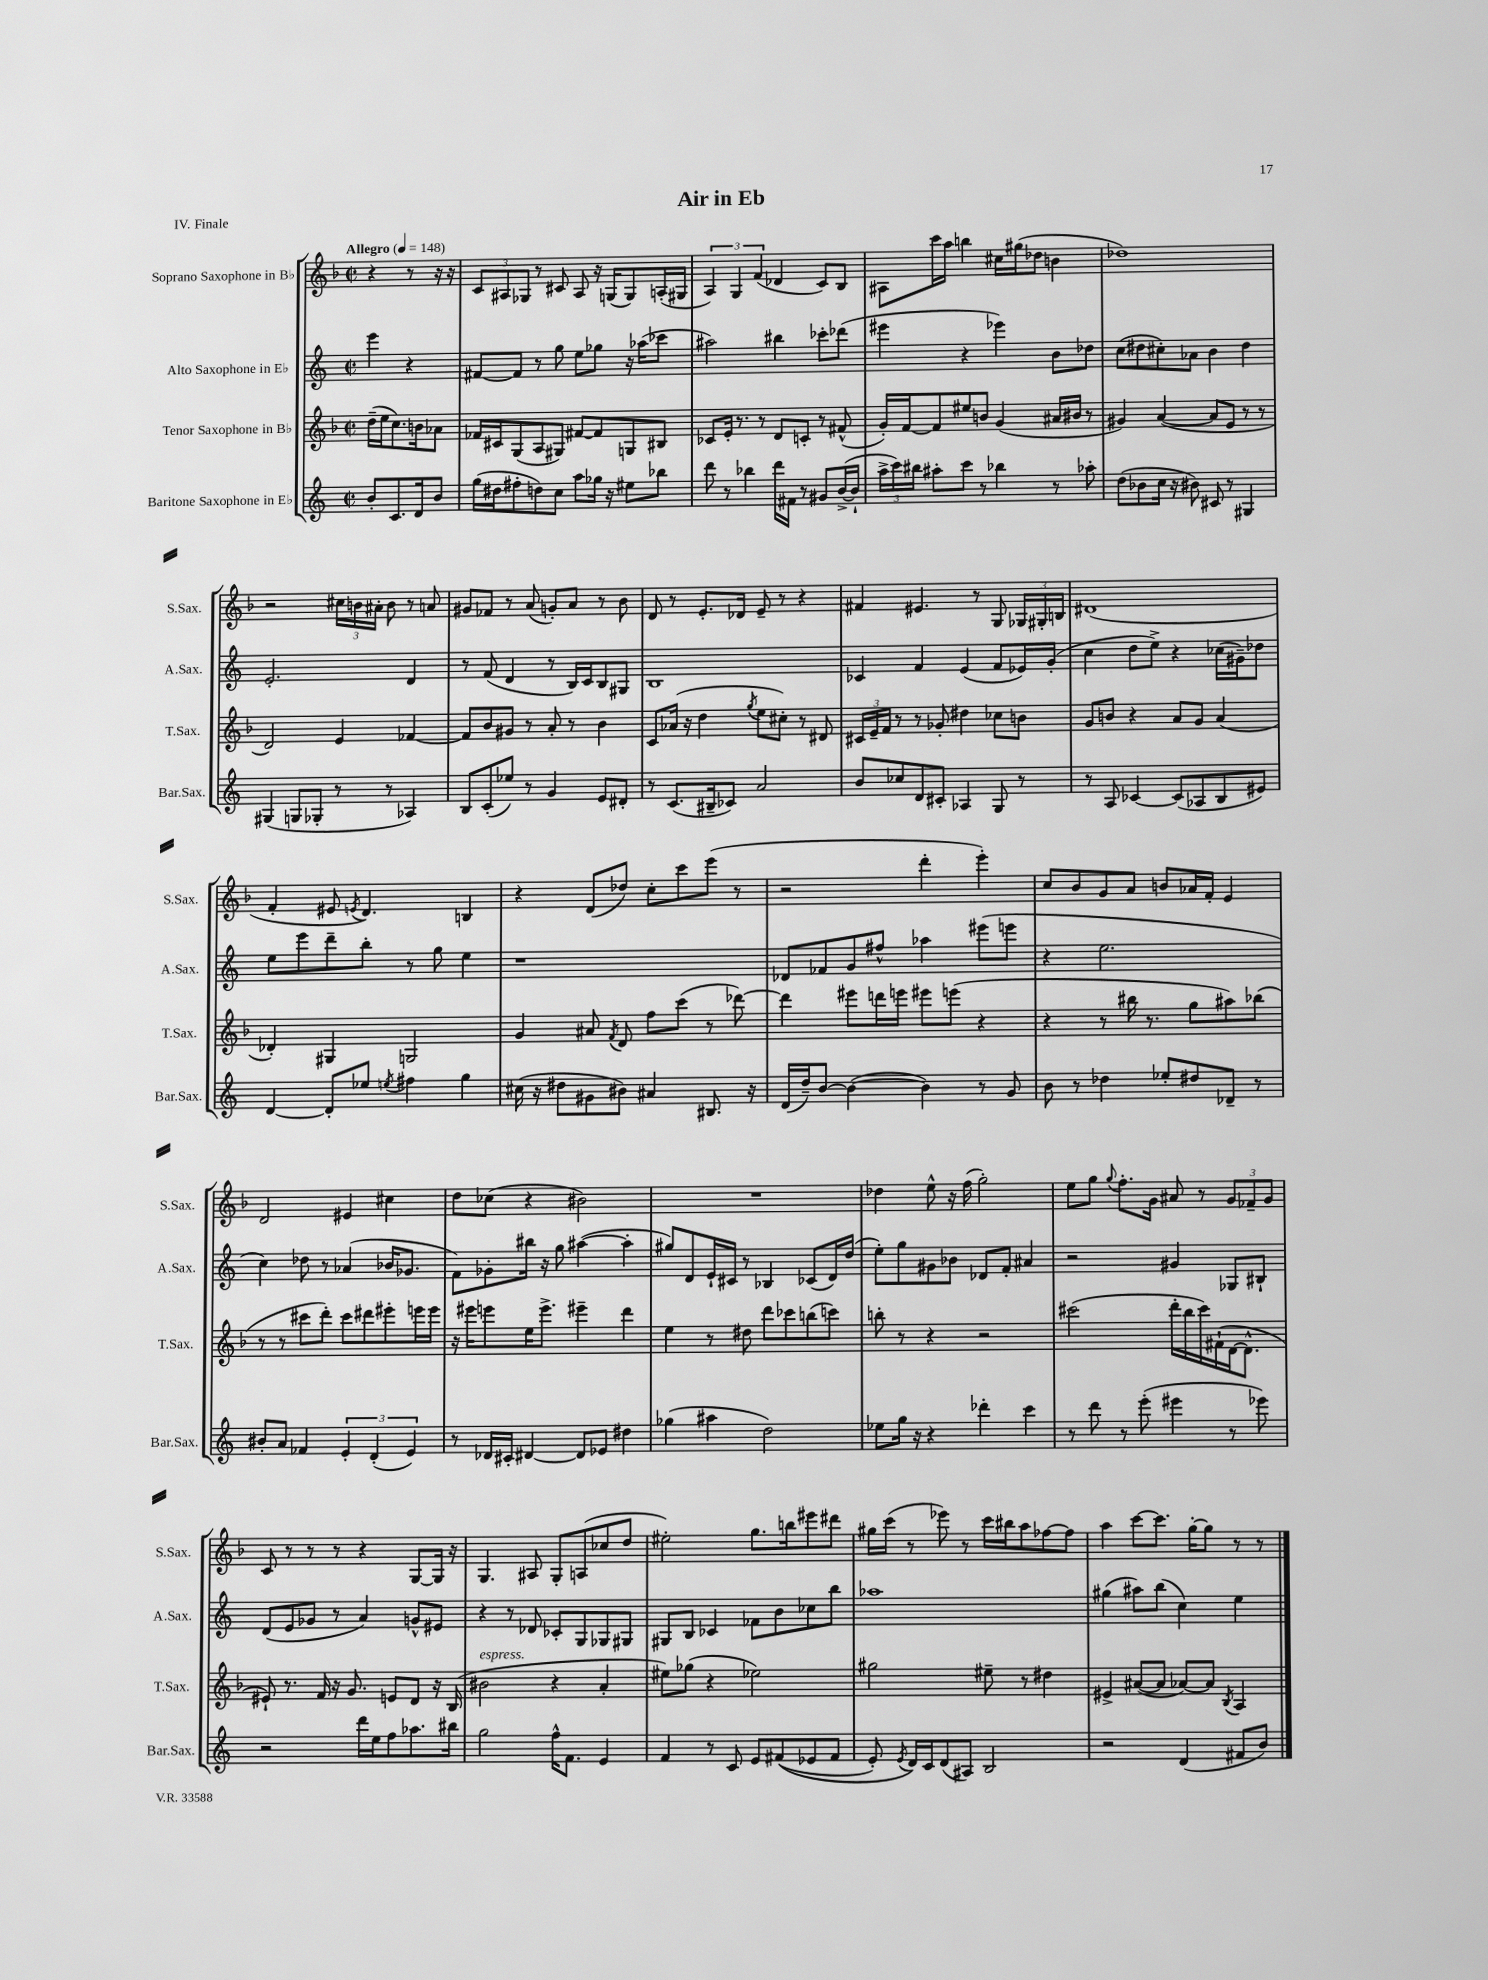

**kern	**kern	**kern	**kern
*staff4	*staff3	*staff2	*staff1
*clefG2	*clefG2	*clefG2	*clefG2
*k[]	*k[b-]	*k[]	*k[b-]
*M2/2	*M2/2	*M2/2	*M2/2
*met(c|)	*met(c|)	*met(c|)	*met(c|)
*MM148	*MM148	*MM148	*MM148
8b'	(16dd~	4eee	4r
.	16ee	.	.
8.c	8.cc)	.	.
.	.	4r	8r
16d	16b	.	.
8b	8a-	.	16r
.	.	.	16r
=	=	=	=
(16gg	16f-	[8f#	12c
16dd#	16c#	.	.
.	.	.	12A#
8ff#'	(8G	8f#]	.
.	.	.	12G-
8dd)	8A	8r	8r
8cc	8G#)	8gg	8c#
8aa	[8f#	8ee	8A#
16gg-	8f#]	8gg-	16r
16r	.	.	(16G
8ee#	8G	16r	8G)
.	.	(16aa-	.
8bb-	8B#	8ccc-	(16A'
.	.	.	16G#
=	=	=	=
8ddd	8c-	2aa#)	6A)
8r	16e'	.	.
.	.	.	6G
.	8.r	.	.
4bb-	.	.	.
.	.	.	(6f
.	8r	.	.
16ddd	8d	4bb#	4d-
16f#	.	.	.
8r	8c'	.	.
8g#	8r	8ccc-'	8c)
([16b^	(8f#^^	(8ddd-	8B-
16b`]	.	.	.
=	=	=	=
24aa^	16g')	4eee#	8A#
24ccc)	.	.	.
.	[16f	.	.
24bb#	.	.	.
8aa#'	8f]	.	16ccc
.	.	.	16aa
8ccc	8ee#	4r	4bb
8r	8b	.	.
4bb-	(4g	4eee-)	16cc#
.	.	.	(16gg#
.	.	.	8dd-
8r	16a#	8b	4b
.	16b#	.	.
8aa-'	8r	8dd-	.
=	=	=	=
(8dd	4g#)	(8cc	1dd-)
8b-	.	8dd#	.
16cc	([4a	8cc#')	.
16r	.	.	.
8b#)	.	8a-	.
8c#	8a]	4b	.
8r	8e	.	.
4G#	8r	4dd#	.
.	8r	.	.
=	=	=	=
(4G#	2d)	2.e'	2r
8G	.	.	.
8G-'	.	.	.
8r	4e	.	24cc#
.	.	.	24b
.	.	.	24a#'
8r	.	.	8b
4A-)	[4f-	4d	8r
.	.	.	8a
=	=	=	=
8B	8f-]	8r	8g#
(8c'	8b-	(8f	8f-
8ee-)	8g#	4d	8r
8r	8r	.	(8a
4g	8a'	8r	8g')
.	8r	16B)	8a
.	.	16c	.
8e	4b-	8B	8r
8d#'	.	8G#	8b-
=	=	=	=
8r	8c	1B	8d
(8.c	(16a-	.	8r
.	16r	.	.
.	4dd	.	8.e'
16B#~	.	.	.
8c-)	.	.	.
.	.	.	16d-
.	8qgg	.	.
2a	8ee	.	8e~
.	8cc#')	.	8r
.	8r	.	4r
.	8d#	.	.
=	=	=	=
8b	24c#	4c-	4f#
.	24e~	.	.
.	24f	.	.
8cc-	8r	.	.
8d	8r	4f	4.e#
8c#'	8g-'	.	.
4A-	4dd#	(4e	.
.	.	.	8r
8G	8cc-	8f	8G
8r	8b	16e-)	24G-
.	.	.	24G#'
.	.	(16g'	.
.	.	.	24B
=	=	=	=
8r	8g	4cc	(1d#
8A	8b	.	.
[4c-	4r	8dd	.
.	.	8ee^)	.
(8c-]	8a	4r	.
8A-	8g	.	.
8B	(4a	(16cc-	.
.	.	16g#~)	.
8e#)	.	8dd-	.
=	=	=	=
[4d	4d-')	8ee	4f'
.	.	8eee	.
8d']	4G#	8ddd~	8e#
.	.	.	8qe
8ee-	.	8bb'	4.d)
8qee	.	.	.
4ff#	2G	8r	.
.	.	8gg	.
4gg	.	4ee	4B
=	=	=	=
(16cc#	4g	1r	4r
16r	.	.	.
8dd#	.	.	.
8g#	8a#	.	(8d
.	8qf	.	.
8b#)	8d	.	8dd-)
4a#	8ff	.	8cc'
.	(8ccc	.	8ccc
8.B#	8r	.	(8eee
.	[8ddd-)	.	8r
16r	.	.	.
=	=	=	=
(16d	4ddd-]	8d-	2r
16dd~)	.	.	.
[8b	.	8f-	.
(4b_	8eee#	8g	.
.	16ddd	8ff#^^	.
.	16eee	.	.
4b])	8eee#	4aa-	4ddd'
.	(8eee	.	.
8r	4r	(8eee#	4eee')
8g	.	8eee	.
=	=	=	=
8b	4r	4r	8cc
8r	.	.	8b-
4dd-	8r	2.ee	8g
.	16bb#	.	8a
.	8.r	.	.
8ee-'	.	.	8b
8dd#	8gg	.	16a-
.	.	.	16f'
8d-~	8aa#)	.	4e
8r	(8bb-	.	.
=	=	=	=
8b#'	8r	4cc)	2d
8a	8r	.	.
4f-	8ccc#	8dd-	.
.	8ddd')	8r	.
6e'	8ccc#	(4a-	4e#
.	8ddd#	.	.
(6d'	.	.	.
.	8eee#'	16b-	4cc#
.	.	8.g-	.
6e)	.	.	.
.	16eee	.	.
.	16eee	.	.
=	=	=	=
8r	16r	8f)	8dd
.	16eee#	.	.
16d-	8eee	8g-'	(8cc-
16c#'	.	.	.
[4d#	16ee	16bb#	4r
.	8.eee^	16r	.
.	.	8gg	.
8d#]	4eee#~	([4aa#	2b#)
8e-	.	.	.
4dd#	4ddd	4aa#']	.
=	=	=	=
(4gg-	4ee	8gg#)	1r
.	.	8d	.
4aa#	8r	16e`	.
.	.	16c#	.
.	8dd#	8r	.
2dd)	8ddd	4B-	.
.	8ccc-	.	.
.	(8bb	(8c-	.
.	8ccc)	16d)	.
.	.	(16dd	.
=	=	=	=
8ee-	8bb'	8ee')	4dd-
16gg	8r	8gg	.
16r	.	.	.
4r	4r	8g#	8ee^^
.	.	8b-	16r
.	.	.	(16ff
4ddd-'	2r	8d-	2gg')
.	.	8f'	.
4ccc	.	4a#	.
=	=	=	=
8r	(2ccc#	2r	8ee
8ddd	.	.	8gg
.	.	.	8qqgg
8r	.	.	8.ff'
(8eee'	.	.	.
.	.	.	16g
4eee#	16ddd'	4g#	8a#
.	16bb-	.	.
.	16ccc#)	.	8r
.	(16f#`	.	.
8r	[16d	8G-	12g
.	8.d^^]	.	.
.	.	.	12f-~
8eee-)	.	8B#`	.
.	.	.	12g
=	=	=	=
2r	8e#`)	(8d	8c
.	8.r	8e	8r
.	.	8g-	8r
.	16f	.	.
.	16r	8r	8r
.	8.g	.	.
16ddd	.	4a)	4r
16ee	.	.	.
8ff	8e	.	.
8.aa-	8d	8g^^	[8G
.	16r	8e#	16G]
16bb#	(16B-	.	16r
=	=	=	=
2gg	2b#	4r	4.G
.	.	8r	.
.	.	8d-	8A#
16ff^^	4r	8c-'	8G'
8.f	.	.	.
.	.	8G	(8A
4e	4a'	8G-	8cc-
.	.	8G#	8dd
=	=	=	=
4f	8ee#)	8G#	2ee#')
.	(8gg-	8B	.
8r	4r	4c-	.
8c	.	.	.
8e	2ee-)	8f-	8.gg
&((8f#	.	8b	.
.	.	.	16bb
8e-	.	8cc-	8eee#
8f#	.	8bb	8ddd#
=	=	=	=
8e')	2gg#	1aa-	16gg#
.	.	.	(16ccc
8qe	.	.	.
16d&)	.	.	8r
16c	.	.	.
(8d	.	.	8eee-)
8A#)	.	.	8r
2B	8ee#~	.	16ccc
.	.	.	16bb#
.	8r	.	8aa
.	4dd#	.	[8ff-
.	.	.	8ff-]
=	=	=	=
2r	4e#^	(4gg#	4aa
.	([8a#	8aa#)	[8ccc
.	8a#]	(8bb	8.ccc]
(4d	[8a-)	4cc)	.
.	.	.	[16gg'
.	8a-]	.	8gg]
.	8qB-	.	.
8f#	4A	4ee	8r
8b)	.	.	8r
==	==	==	==
*-	*-	*-	*-
